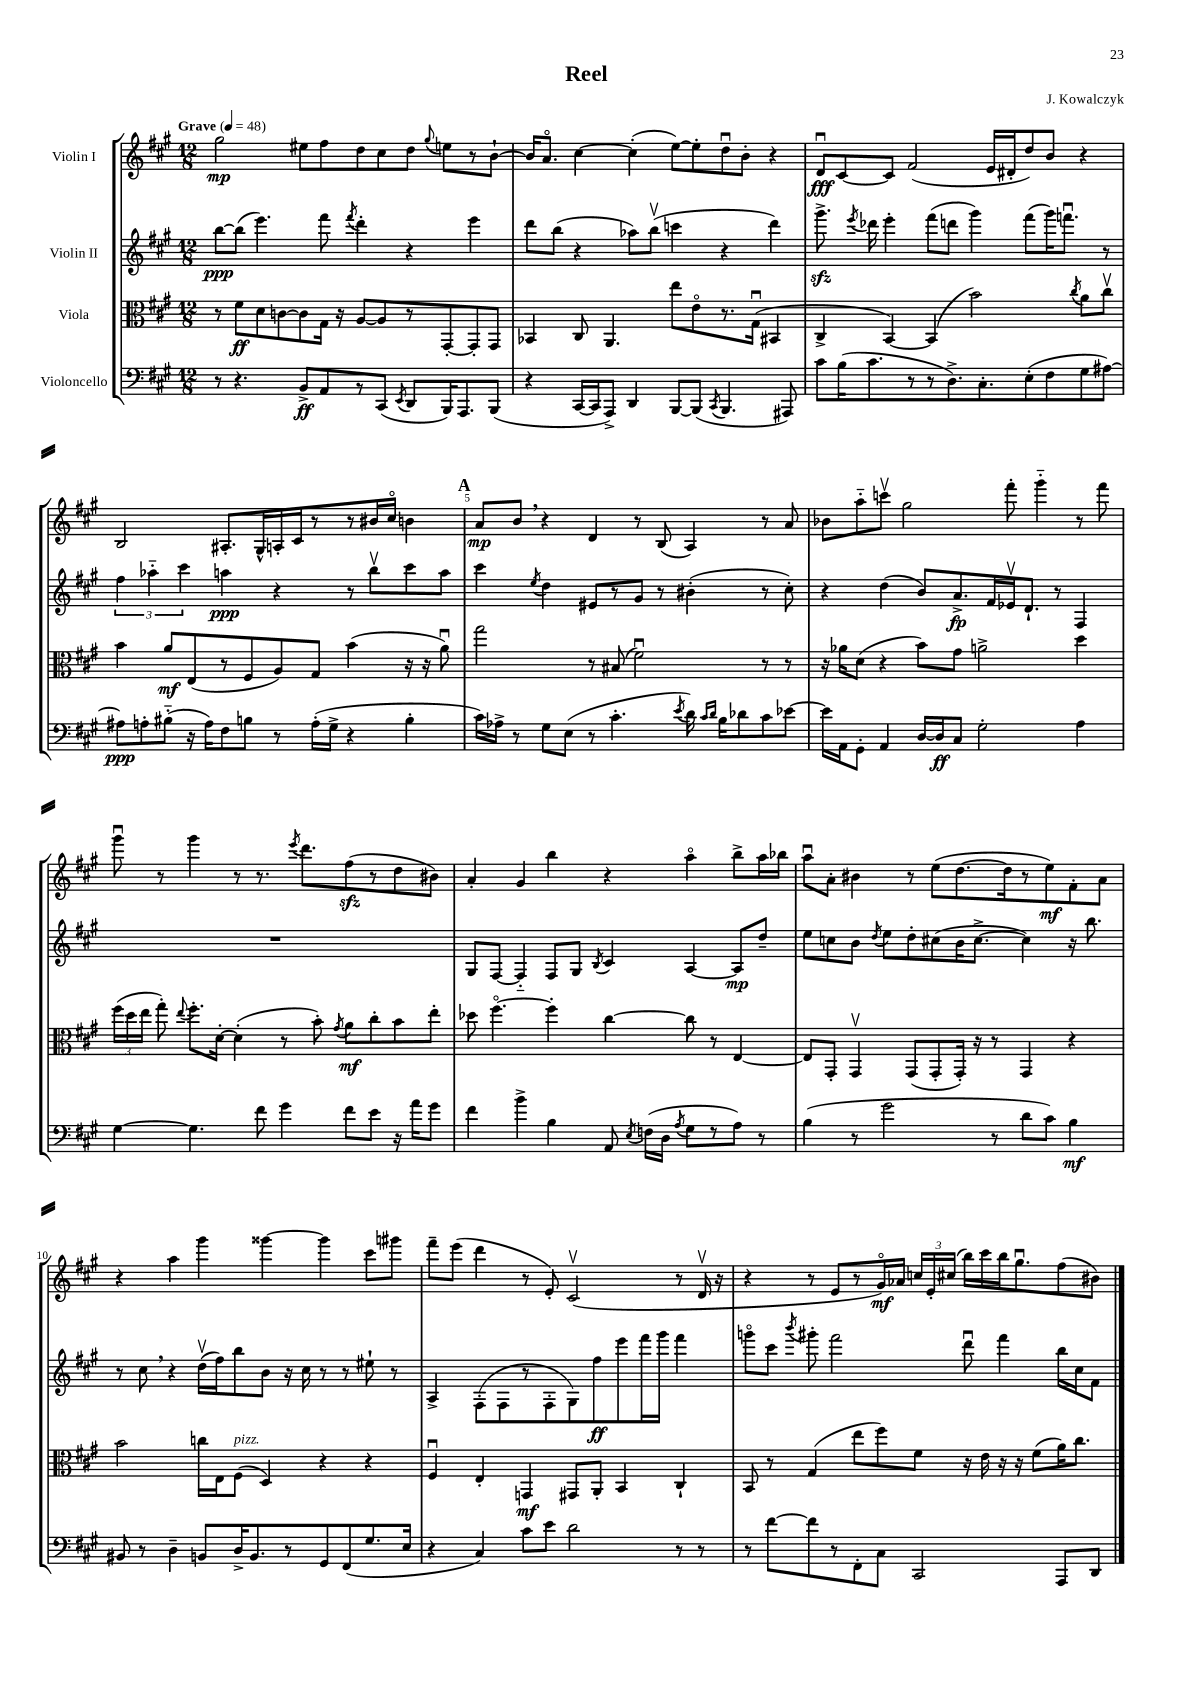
\header { title = "Reel" composer = "J. Kowalczyk" }
<<
\new StaffGroup <<
\new Staff = "s0" \with { instrumentName = "Violin I" } {
    \clef treble \key a \major \numericTimeSignature \time 12/8 \tempo "Grave" 4 = 48
    \autoBeamOff gis''2\mp eis''8[ fis''8 d''8 cis''8 d''8] \appoggiatura { gis''8 } e''8[ r8 b'8]~-! |
    b'16[ a'8.]\flageolet cis''4~ cis''4-.( e''8[~) e''8-. d''8\downbow b'8]-. r4 |
    d'8[\downbow\fff cis'8~ cis'8] fis'2( e'16[ dis'16-. d''8) b'8] r4 |
    b2 ais8.[-. gis16-^ a16-. cis'16 r8 r8 bis'16 cis''16]\flageolet b'4 |
    \mark \markup { \bold "A" } a'8[\mp b'8] \breathe r4 d'4 r8 b8( a4) r8 a'8 |
    bes'8[ a''8-_ c'''8]\upbow gis''2 fis'''8-. gis'''4-_ r8 fis'''8 |
    gis'''8\downbow r8 gis'''4 r8 r8. \acciaccatura { e'''8 } d'''8.[ fis''8\sfz( r8 d''8 bis'8]) |
    a'4-. gis'4 b''4 r4 a''4\flageolet b''8[-> a''16 bes''16] |
    a''8[\downbow a'8]-. bis'4 r8 e''8[( d''8.~ d''16 r8 e''8\mf) fis'8-. a'8] |
    r4 a''4 gis'''4 gisis'''4~ gisis'''4 cis'''8[ gis'''8] |
    fis'''8[-- e'''8]( d'''4 r8 e'8-.) cis'2\upbow( r8 d'16\upbow r16 |
    r4 r8 e'8[ r8 gis'16\flageolet\mf) aes'16] \tuplet 3/2 { c''16[ e'16-. cis''16]( } b''16[) cis'''16 b''16 gis''8.\downbow fis''8( bis'8]) \bar "|." |
}
\new Staff = "s1" \with { instrumentName = "Violin II" } {
    \clef treble \key a \major \numericTimeSignature \time 12/8
    \autoBeamOff b''8[~\ppp b''8]( e'''4.) fis'''8 \acciaccatura { fis'''8 } d'''4-. r4 e'''4 |
    d'''8[ b''8]( r4 aes''8[) b''8]\upbow( c'''4 r4 d'''4) |
    gis'''8.->\sfz \acciaccatura { e'''8 } des'''16 e'''4-. fis'''8[( d'''8] gis'''4) fis'''8[( gis'''16) f'''8.]\downbow r8 |
    \tuplet 3/2 { fis''4 aes''4-_ cis'''4 } a''4\ppp r4 r8 b''8[\upbow cis'''8 a''8] |
    \mark \markup { \bold "A" } cis'''4 \acciaccatura { e''8 } d''4 eis'8[ r8 gis'8] r8 bis'4-.( r8 cis''8-.) |
    r4 d''4( b'8[) a'8.->\fp fis'16 ees'16\upbow d'8.]-! r8 fis4 |
    R1. |
    gis8[ fis8]~ fis4-_ fis8[ gis8] \acciaccatura { b8 } cis'4 a4~ a8[\mp d''8]-- |
    e''8[ c''8 b'8] \acciaccatura { d''8 } e''8[ d''8-. cis''8( b'16 cis''8.]~-> cis''4) r16 b''8. |
    r8 cis''8 \breathe r4 d''16[\upbow( fis''16) b''8 b'8] r16 cis''16 r8 r8 eis''8-! r8 |
    a4-> fis8[-.( fis8 r8 fis8-. gis8) fis''8\ff e'''8 fis'''16 gis'''16] fis'''4 |
    g'''8[\flageolet cis'''8] \acciaccatura { b'''8 } gis'''8-. fis'''2 d'''8\downbow fis'''4 b''16[ cis''16 fis'8] \bar "|." |
}
\new Staff = "s2" \with { instrumentName = "Viola" } {
    \clef alto \key a \major \numericTimeSignature \time 12/8
    \autoBeamOff r8 fis'8[\ff d'8 c'8~ c'8 gis16] r16 a8[~ a8 r8 gis,8~-. gis,8-. gis,8] |
    bes,4 cis8 a,4. e''8[ e'8\flageolet r8. gis16]\downbow( bis,4 |
    cis4-> b,4~) b,4( b'2) \acciaccatura { cis''8 } a'8[ cis''8]\upbow |
    b'4 a'8[\mf e8( r8 fis8 a8) gis8] b'4( r16 r16 a'8\downbow) |
    \mark \markup { \bold "A" } gis''2 r8 bis8( fis'2\downbow) r8 r8 |
    r16 aes'16[ d'8]( r4 b'8[) gis'8] a'2-> d''4 |
    \tuplet 3/2 { fis''16[( d''16 e''16] } gis''8-.) \appoggiatura { e''8 } fis''8.[-. d'16]~-. d'4-.( r8 b'8-.) \acciaccatura { gis'8 } a'8[\mf cis''8-. b'8 e''8]-. |
    des''8 fis''4.~\flageolet fis''4-. cis''4~ cis''8 r8 e4~ |
    e8[ gis,8]-. gis,4\upbow gis,8[( gis,8-. gis,16]-.) r16 r8 gis,4 r4 |
    b'2 c''16[ e16 fis8]^\markup { \italic "pizz." }( d4) r4 r4 |
    fis4\downbow e4-. g,4\mf gis,8[ a,8]-. b,4 cis4-! |
    b,8 r8 gis4( e''8[ fis''8) fis'8] r16 e'16 r16 r16 fis'8[( a'16) cis''8.] \bar "|." |
}
\new Staff = "s3" \with { instrumentName = "Violoncello" } {
    \clef bass \key a \major \numericTimeSignature \time 12/8
    \autoBeamOff r8 r4. b,8[->\ff a,8 r8 cis,8]( \acciaccatura { e,8 } d,8[ b,,16) a,,8. b,,8]( |
    r4 cis,16[~ cis,16 a,,8]->) d,4 b,,8[~ b,,8]( \acciaccatura { cis,8 } b,,4. ais,,8) |
    cis'8[ b16( cis'8. r8 r8 d8.->) cis8.-. e8-.( fis8 gis8 ais8]~) |
    ais8[\ppp a8-. bis8]-_( r16 a16[) fis8 b8] r8 a16[-.( gis16]-> r4 b4-. |
    \mark \markup { \bold "A" } cis'16[) aes16]-> r8 gis8[ e8]( r8 cis'4.-. \acciaccatura { e'8 } d'16) \grace { cis'16[ d'16] } b16[ des'8 cis'8 ees'8]~ |
    ees'16[ a,16 gis,8]-. a,4 d16[~ d16\ff cis8] gis2-. a4 |
    gis4~ gis4. fis'8 gis'4 fis'8[ e'8] r16 a'16[ gis'8] |
    fis'4 b'4-> b4 a,8 \acciaccatura { e8 } f16[( d16] \acciaccatura { a8 } gis8[ r8 a8]) r8 |
    b4( r8 gis'2 r8 d'8[ cis'8]) b4\mf |
    bis,8 r8 d4-- b,8[ d16-> b,8. r8 gis,8 fis,8( gis8. e16] |
    r4 cis4) cis'8[ e'8] d'2 r8 r8 |
    r8 fis'8[~ fis'8 r8 fis,8-. cis8] cis,2 a,,8[ d,8] \bar "|." |
}
>>
>>
\layout { \context { \Score \override BarNumber.break-visibility = ##(#f #t #t) barNumberVisibility = #(every-nth-bar-number-visible 5) } }
